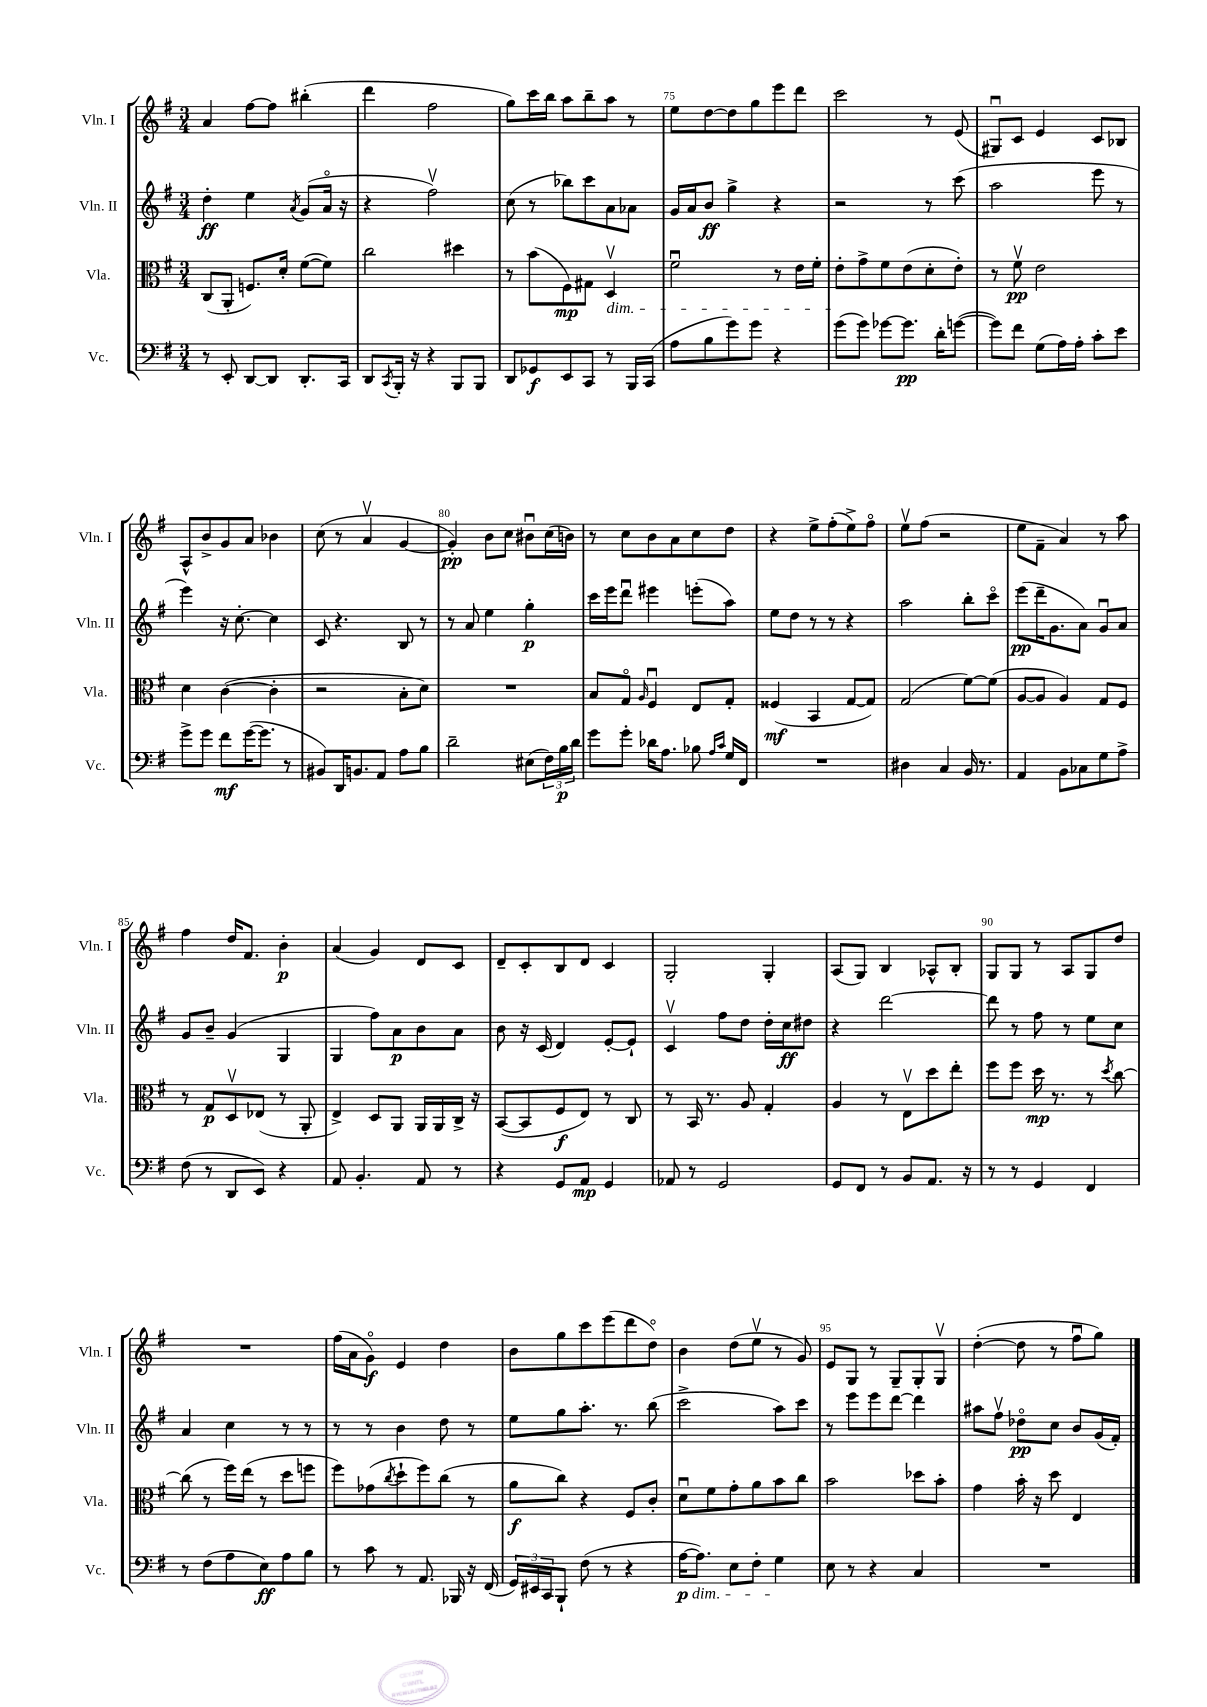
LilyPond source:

<<
\new StaffGroup <<
\new Staff = "s0" \with { instrumentName = "Vln. I" shortInstrumentName = "Vln. I" } {
    \clef treble \key g \major \numericTimeSignature \time 3/4
    a'4 fis''8~ fis''8 bis''4-.( |
    d'''4 fis''2 |
    g''8) c'''16 b''16 a''8 b''8-- a''8 r8 |
    e''8 d''8~ d''8 g''8 e'''8 d'''8 |
    c'''2 r8 e'8( |
    gis8\downbow) c'8 e'4 c'8 bes8 |
    a8-^ b'8-> g'8 a'8 bes'4 |
    c''8( r8 a'4\upbow g'4~ |
    g'4-.\pp) b'8 c''8 bis'8\downbow c''16( b'16) |
    r8 c''8 b'8 a'8 c''8 d''8 |
    r4 e''8-> fis''8-.( e''8->) fis''8\flageolet |
    e''8\upbow fis''8( r2 |
    e''8 fis'8-- a'4) r8 a''8 |
    fis''4 d''16 fis'8. b'4-.\p |
    a'4( g'4) d'8 c'8 |
    d'8-- c'8-. b8 d'8 c'4 |
    g2-. g4-. |
    a8( g8) b4 aes8-^ b8-. |
    g8 g8 r8 a8 g8 d''8 |
    R2. |
    fis''16( a'16 g'8\flageolet\f) e'4 d''4 |
    b'8 g''8 c'''8 e'''8( d'''8 d''8\flageolet) |
    b'4 d''8( e''8\upbow r8 g'8) |
    e'8 g8 r8 g8-- g8-. g8\upbow |
    d''4~-.( d''8 r8 fis''8\downbow g''8) \bar "|." |
}
\new Staff = "s1" \with { instrumentName = "Vln. II" shortInstrumentName = "Vln. II" } {
    \clef treble \key g \major \numericTimeSignature \time 3/4
    d''4-.\ff e''4 \acciaccatura { a'8 } g'8( a'16\flageolet r16 |
    r4 fis''2\upbow) |
    c''8( r8 bes''8) c'''8 a'8 aes'8 |
    g'16 a'16 b'8\ff g''4-> r4 |
    r2 r8 c'''8( |
    a''2 e'''8 r8 |
    e'''4) r16 c''8.~-. c''4 |
    c'8 r4. b8 r8 |
    r8 a'8 e''4 g''4-.\p |
    c'''16 e'''16 d'''8\downbow eis'''4 e'''8-.( a''8) |
    e''8 d''8 r8 r8 r4 |
    a''2 b''8-. c'''8\flageolet |
    e'''8\pp( d'''16-- g'8. a'8) g'8\downbow a'8 |
    g'8 b'8-- g'4( g4 |
    g4 fis''8) a'8\p b'8 a'8 |
    b'8 r16 c'16( d'4) e'8~-. e'8-! |
    c'4\upbow fis''8 d''8 d''16-. c''16\ff dis''8 |
    r4 d'''2~ |
    d'''8 r8 fis''8 r8 e''8 c''8 |
    a'4 c''4 r8 r8 |
    r8 r8 b'4 d''8 r8 |
    e''8 g''8 a''8.-. r8. b''8( |
    c'''2-> a''8) c'''8 |
    r8 e'''8 e'''8 d'''8~ d'''4 |
    ais''8 fis''8\upbow des''8\flageolet\pp c''8 b'8 g'16( fis'16-.) \bar "|." |
}
\new Staff = "s2" \with { instrumentName = "Vla." shortInstrumentName = "Vla." } {
    \clef alto \key g \major \numericTimeSignature \time 3/4
    c8( a,8-. f8.) d'16-. fis'8~( fis'8) |
    c''2 dis''4 |
    r8 b'8( fis8\mp) gis8 d4\upbow\dim |
    fis'2\downbow r8 e'16 fis'16-. |
    e'8-.\! g'8-> fis'8 e'8( d'8-. e'8-.) |
    r8 fis'8\upbow\pp e'2 |
    d'4 c'4~( c'4-. |
    r2 b8-. d'8) |
    R2. |
    b8 g8\flageolet \grace { a16 } fis4\downbow e8 g8-. |
    fisis4\mf( b,4 g8~ g8) |
    g2( fis'8~) fis'8( |
    a8~ a8 a4) g8 fis8 |
    r8 g8\p d8\upbow ees8( r8 a,8-. |
    e4->) d8 a,8 a,16 a,16 c16-> r16 |
    b,8~( b,8 fis8\f e8) r8 c8 |
    r8 b,16 r8. a8 g4-. |
    a4 r8 e8\upbow d''8 e''8-. |
    fis''8 fis''8 d''16\mp r8. r8 \acciaccatura { d''8 } c''8~ |
    c''8( r8 fis''16) e''16( r8 d''8 f''8 |
    fis''8) ges'8( \acciaccatura { c''8 } d''8-! fis''8) c''8( r8 |
    a'8\f c''8) r4 fis8 c'8-. |
    d'8\downbow fis'8 g'8-. a'8 b'8 c''8 |
    b'2 des''8 b'8-. |
    g'4 b'16-. r16 d''8 e4 \bar "|." |
}
\new Staff = "s3" \with { instrumentName = "Vc." shortInstrumentName = "Vc." } {
    \clef bass \key g \major \numericTimeSignature \time 3/4
    r8 e,8-. d,8~ d,8 d,8.-. c,16 |
    d,8 \acciaccatura { c,8 } b,,16-. r16 r4 b,,8 b,,8 |
    d,8 ges,8\f e,8 c,8 r8 b,,16 c,16( |
    a8 b8 g'8) g'8 r4 |
    g'8( g'8) ges'8~ ges'8.\pp d'16-. g'8~( |
    g'8) fis'8 g8( a16) a16-. c'8-. e'8 |
    g'8-> g'8 fis'8\mf g'16~( g'8. r8 |
    bis,8) d,16 b,8. a,8 a8 b8 |
    d'2-- eis8( \tuplet 3/2 { fis16) b16\p d'16 } |
    g'8 g'8-. des'16 a8. bes8 \grace { a16 c'16 } g16 fis,16 |
    R2. |
    dis4 c4 b,16 r8. |
    a,4 b,8 ces8 g8 a8-> |
    fis8( r8 d,8 e,8) r4 |
    a,8 b,4.-. a,8 r8 |
    r4 g,8 a,8\mp g,4 |
    aes,8 r8 g,2 |
    g,8 fis,8 r8 b,8 a,8. r16 |
    r8 r8 g,4 fis,4 |
    r8 fis8( a8 e8\ff) a8 b8 |
    r8 c'8 r8 a,8. bes,,16 r16 fis,16( |
    \tuplet 3/2 { g,16) eis,16 c,16 } b,,8-! fis8( r8 r4 |
    a16~\p\dim a8.) e8 fis8-. g4\! |
    e8 r8 r4 c4 |
    R2. \bar "|." |
}
>>
>>
\layout { \context { \Score currentBarNumber = #72 \override BarNumber.break-visibility = ##(#f #t #t) barNumberVisibility = #(every-nth-bar-number-visible 5) } }
